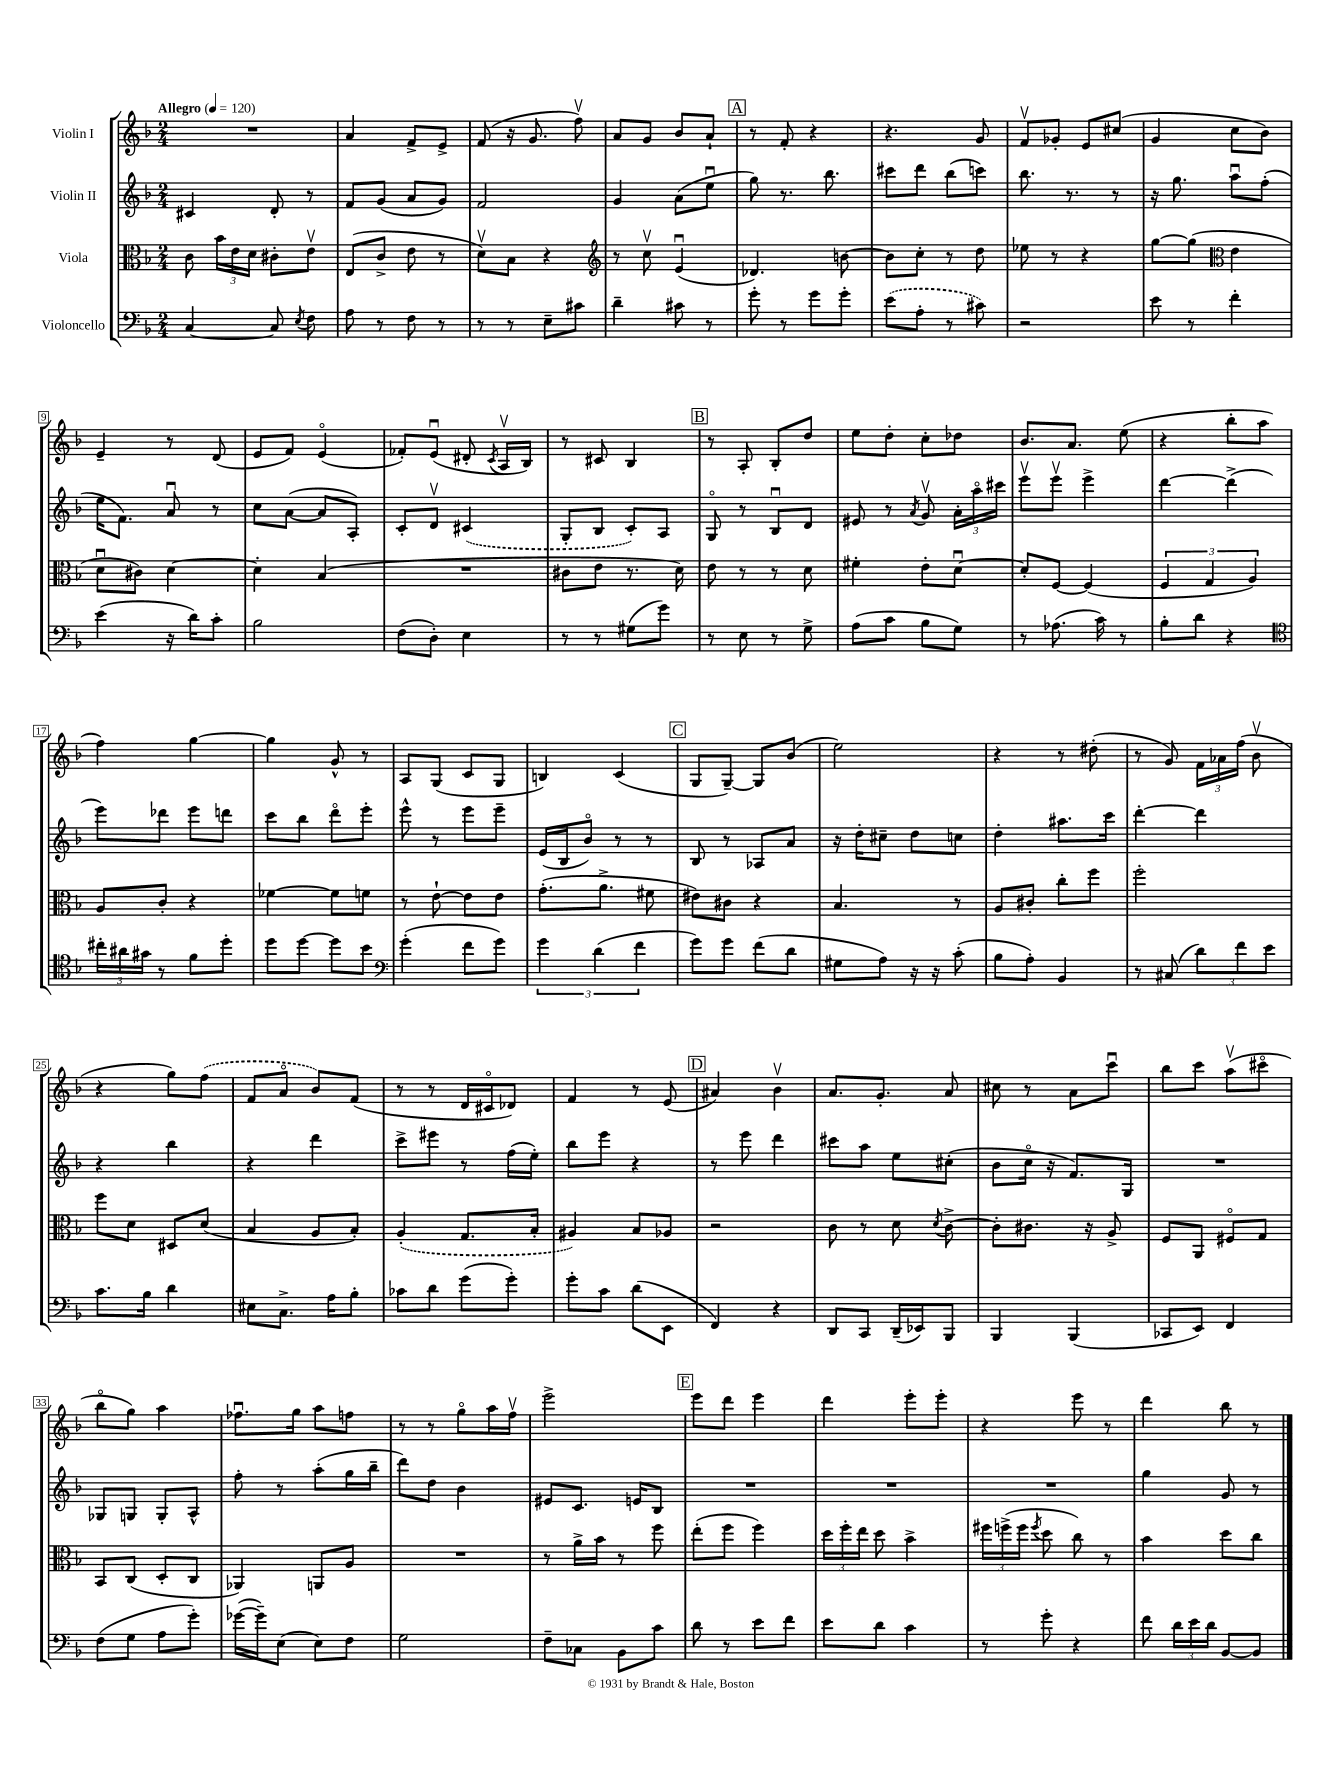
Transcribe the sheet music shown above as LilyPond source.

<<
\new StaffGroup <<
\new Staff = "s0" \with { instrumentName = "Violin I" } {
    \clef treble \key f \major \numericTimeSignature \time 2/4 \tempo "Allegro" 4 = 120
    \autoBeamOff R2 |
    a'4 f'8[-> e'8]-> |
    f'8( r16 g'8. f''8\upbow) |
    a'8[ g'8] bes'8[ a'8]-! |
    \mark \markup { \box "A" } r8 f'8-. r4 |
    r4. g'8 |
    f'8[\upbow ges'8]-. e'8[ cis''8]( |
    g'4 c''8[ bes'8]) |
    e'4-- r8 d'8( |
    e'8[ f'8]) e'4\flageolet( |
    fes'8[-.) e'8]\downbow( dis'8-. \acciaccatura { c'8 } a16[\upbow bes16]) |
    r8 cis'8 bes4 |
    \mark \markup { \box "B" } r8 a8-. bes8[-. d''8] |
    e''8[ d''8]-. c''8[-. des''8] |
    bes'8.[ a'8.] e''8( |
    r4 bes''8[-. a''8] |
    f''4) g''4~ |
    g''4 g'8-^ r8 |
    a8[ g8]( c'8[ g8] |
    b4) c'4( |
    \mark \markup { \box "C" } g8[ g8]~--) g8[ bes'8]( |
    e''2) |
    r4 r8 dis''8-.( |
    r8 g'8) \tuplet 3/2 { f'16[ aes'16 f''16]( } bes'8\upbow |
    r4 g''8[) \once \slurDashed f''8]( |
    f'8[ a'8]\flageolet bes'8[) f'8]( |
    r8 r8 d'16[ cis'16\flageolet des'8]) |
    f'4 r8 e'8( |
    \mark \markup { \box "D" } ais'4) bes'4\upbow |
    a'8.[ g'8.]-. a'8 |
    cis''8 r8 a'8[ c'''8]\downbow |
    bes''8[ c'''8] a''8[\upbow( cis'''8]\flageolet |
    bes''8[\flageolet g''8]) a''4 |
    fes''8.[\downbow g''16] a''8[ f''8] |
    r8 r8 g''8[\flageolet a''16 f''16]\upbow |
    e'''2-> |
    \mark \markup { \box "E" } e'''8[ d'''8] e'''4 |
    d'''4 e'''8[-. e'''8]-. |
    r4 e'''8 r8 |
    d'''4 bes''8 r8 \bar "|." |
}
\new Staff = "s1" \with { instrumentName = "Violin II" } {
    \clef treble \key f \major \numericTimeSignature \time 2/4
    \autoBeamOff cis'4 d'8-. r8 |
    f'8[ g'8]( a'8[ g'8]) |
    f'2 |
    g'4 a'8[( e''8]\downbow |
    \mark \markup { \box "A" } g''8) r8. bes''8. |
    cis'''8[ d'''8] bes''8[( c'''8]) |
    bes''8. r8. r8 |
    r16 g''8. a''8[\downbow f''8]-.( |
    e''16[ f'8.]) a'8\downbow r8 |
    c''8[ a'8]~( a'8[ a8]-.) |
    c'8[-. d'8]\upbow \once \slurDashed cis'4( |
    g8[-. bes8] c'8[-.) a8] |
    \mark \markup { \box "B" } g8\flageolet r8 bes8[\downbow d'8] |
    eis'8 r8 \acciaccatura { a'8 } g'8\upbow \tuplet 3/2 { a'16[-. a''16\flageolet cis'''16] } |
    e'''8[\upbow e'''8]\upbow e'''4-> |
    d'''4~ d'''4->( |
    e'''8[) des'''8] e'''8[ d'''8] |
    c'''8[ bes''8] d'''8[\flageolet e'''8]-. |
    e'''8-^ r8 e'''8[ e'''8]-- |
    e'16[( bes16 bes'8]\flageolet) r8 r8 |
    \mark \markup { \box "C" } bes8 r8 aes8[ a'8] |
    r16 d''16[-. cis''8]-- d''8[ c''8] |
    d''4-. ais''8.[ c'''16] |
    d'''4~-. d'''4 |
    r4 bes''4 |
    r4 d'''4 |
    c'''8[-> eis'''8] r8 f''16[( e''16]-.) |
    bes''8[ e'''8] r4 |
    \mark \markup { \box "D" } r8 e'''8 d'''4 |
    cis'''8[ a''8] e''8[ cis''8]-.( |
    bes'8[ c''16]\flageolet r16 f'8.[) g16] |
    R2 |
    ges8[ g8] g8[-. a8]-^ |
    f''8-. r8 a''8[-.( g''16 bes''16]-- |
    d'''8[) d''8] bes'4 |
    eis'8[ c'8.] e'16[ bes8] |
    \mark \markup { \box "E" } R2 |
    R2 |
    R2 |
    g''4 g'8 r8 \bar "|." |
}
\new Staff = "s2" \with { instrumentName = "Viola" } {
    \clef alto \key f \major \numericTimeSignature \time 2/4
    \autoBeamOff c'8 \tuplet 3/2 { bes'16[ e'16 d'16] } cis'8[-. e'8]\upbow |
    e8[( c'8]-> e'8 r8 |
    d'8[\upbow) bes8] r4 |
    \clef treble r8 c''8\upbow e'4\downbow( |
    \mark \markup { \box "A" } des'4.) b'8~ |
    b'8[ c''8]-. r8 d''8 |
    ees''8 r8 r4 |
    g''8[~ g''8]( \clef alto e'4 |
    d'8[\downbow cis'8]) d'4~ |
    d'4-. bes4( |
    R2 |
    cis'8[ e'8] r8. d'16) |
    \mark \markup { \box "B" } e'8 r8 r8 d'8 |
    fis'4-. e'8[-. d'8]~\downbow |
    d'8[-. f8]~ f4( |
    \tuplet 3/2 { f4 g4 a4) } |
    a8[ c'8]-. r4 |
    fes'4~ fes'8[ f'8] |
    r8 e'8~-! e'8[ e'8] |
    g'8.[-.( a'8.]-> fis'8 |
    \mark \markup { \box "C" } eis'8[) cis'8] r4 |
    bes4. r8 |
    a8[ cis'8]-. c''8[-. f''8] |
    f''2-. |
    f''8[ d'8] dis8[ d'8]( |
    bes4 a8[ bes8]-.) |
    \once \slurDashed a4-.( g8.[ bes16]-. |
    ais4) bes8[ aes8] |
    \mark \markup { \box "D" } r2 |
    c'8 r8 d'8 \acciaccatura { d'8 } c'8~-> |
    c'8[-. cis'8.] r16 a8-> |
    f8[ a,8] fis8[\flageolet g8] |
    bes,8[ c8]( d8[-. c8] |
    aes,4) a,8[ a8] |
    R2 |
    r8 a'16[-> bes'16] r8 f''8 |
    \mark \markup { \box "E" } e''8[-.( f''8] f''4) |
    \tuplet 3/2 { d''16[ f''16-. e''16] } d''8 bes'4-> |
    \tuplet 3/2 { fis''16[ f''16->( f''16] } \acciaccatura { f''8 } d''8 c''8) r8 |
    bes'4 d''8[ c''8] \bar "|." |
}
\new Staff = "s3" \with { instrumentName = "Violoncello" } {
    \clef bass \key f \major \numericTimeSignature \time 2/4
    \autoBeamOff c4~ c8 \acciaccatura { e8 } f8 |
    a8 r8 f8 r8 |
    r8 r8 e8[-- cis'8] |
    d'4-- cis'8 r8 |
    \mark \markup { \box "A" } g'8-. r8 g'8[ g'8]-. |
    \once \slurDashed e'8[( a8]-. r8 cis'8) |
    r2 |
    e'8 r8 f'4-. |
    e'4( r16 d'16[) c'8]-. |
    bes2 |
    f8[( d8]-.) e4 |
    r8 r8 gis8[( g'8]) |
    \mark \markup { \box "B" } r8 e8 r8 g8-> |
    a8[( c'8] bes8[ g8]) |
    r8 aes8.( c'16) r8 |
    bes8[-. d'8] r4 |
    \clef tenor \tuplet 3/2 { cis''16[-. ais'16 gis'16] } r8 f'8[ d''8]-. |
    d''8[ d''8]~ d''8[ bes'8] |
    \clef bass g'4-.( f'8[ g'8]) |
    \tuplet 3/2 { g'4 d'4( f'4 } |
    \mark \markup { \box "C" } g'8[) g'8] f'8[( d'8] |
    gis8[ a8]) r16 r16 c'8-.( |
    bes8[ a8]-.) bes,4 |
    r8 cis8( \tuplet 3/2 { d'8[) f'8 e'8] } |
    c'8.[ bes16] d'4 |
    eis8[ c8.]-> a16[ bes8]-. |
    ces'8[ d'8] g'8[( g'8]-.) |
    g'8[-. c'8] d'8[( e,8] |
    \mark \markup { \box "D" } f,4) r4 |
    d,8[ c,8] d,16[--( ees,16) bes,,8] |
    bes,,4 bes,,4( |
    ces,8[ e,8]) f,4 |
    f8[( g8] a8[ g'8]-.) |
    ges'16[~( ges'16--) e8]( e8[) f8] |
    g2 |
    f8[-- ces8] bes,8[ c'8] |
    \mark \markup { \box "E" } d'8 r8 e'8[ f'8] |
    e'8[ d'8] c'4 |
    r8 g'8-. r4 |
    f'8 \tuplet 3/2 { d'16[ e'16 d'16] } bes,8[~ bes,8] \bar "|." |
}
>>
>>
\layout { \context { \Score \override BarNumber.stencil = #(make-stencil-boxer 0.1 0.3 ly:text-interface::print) } }
